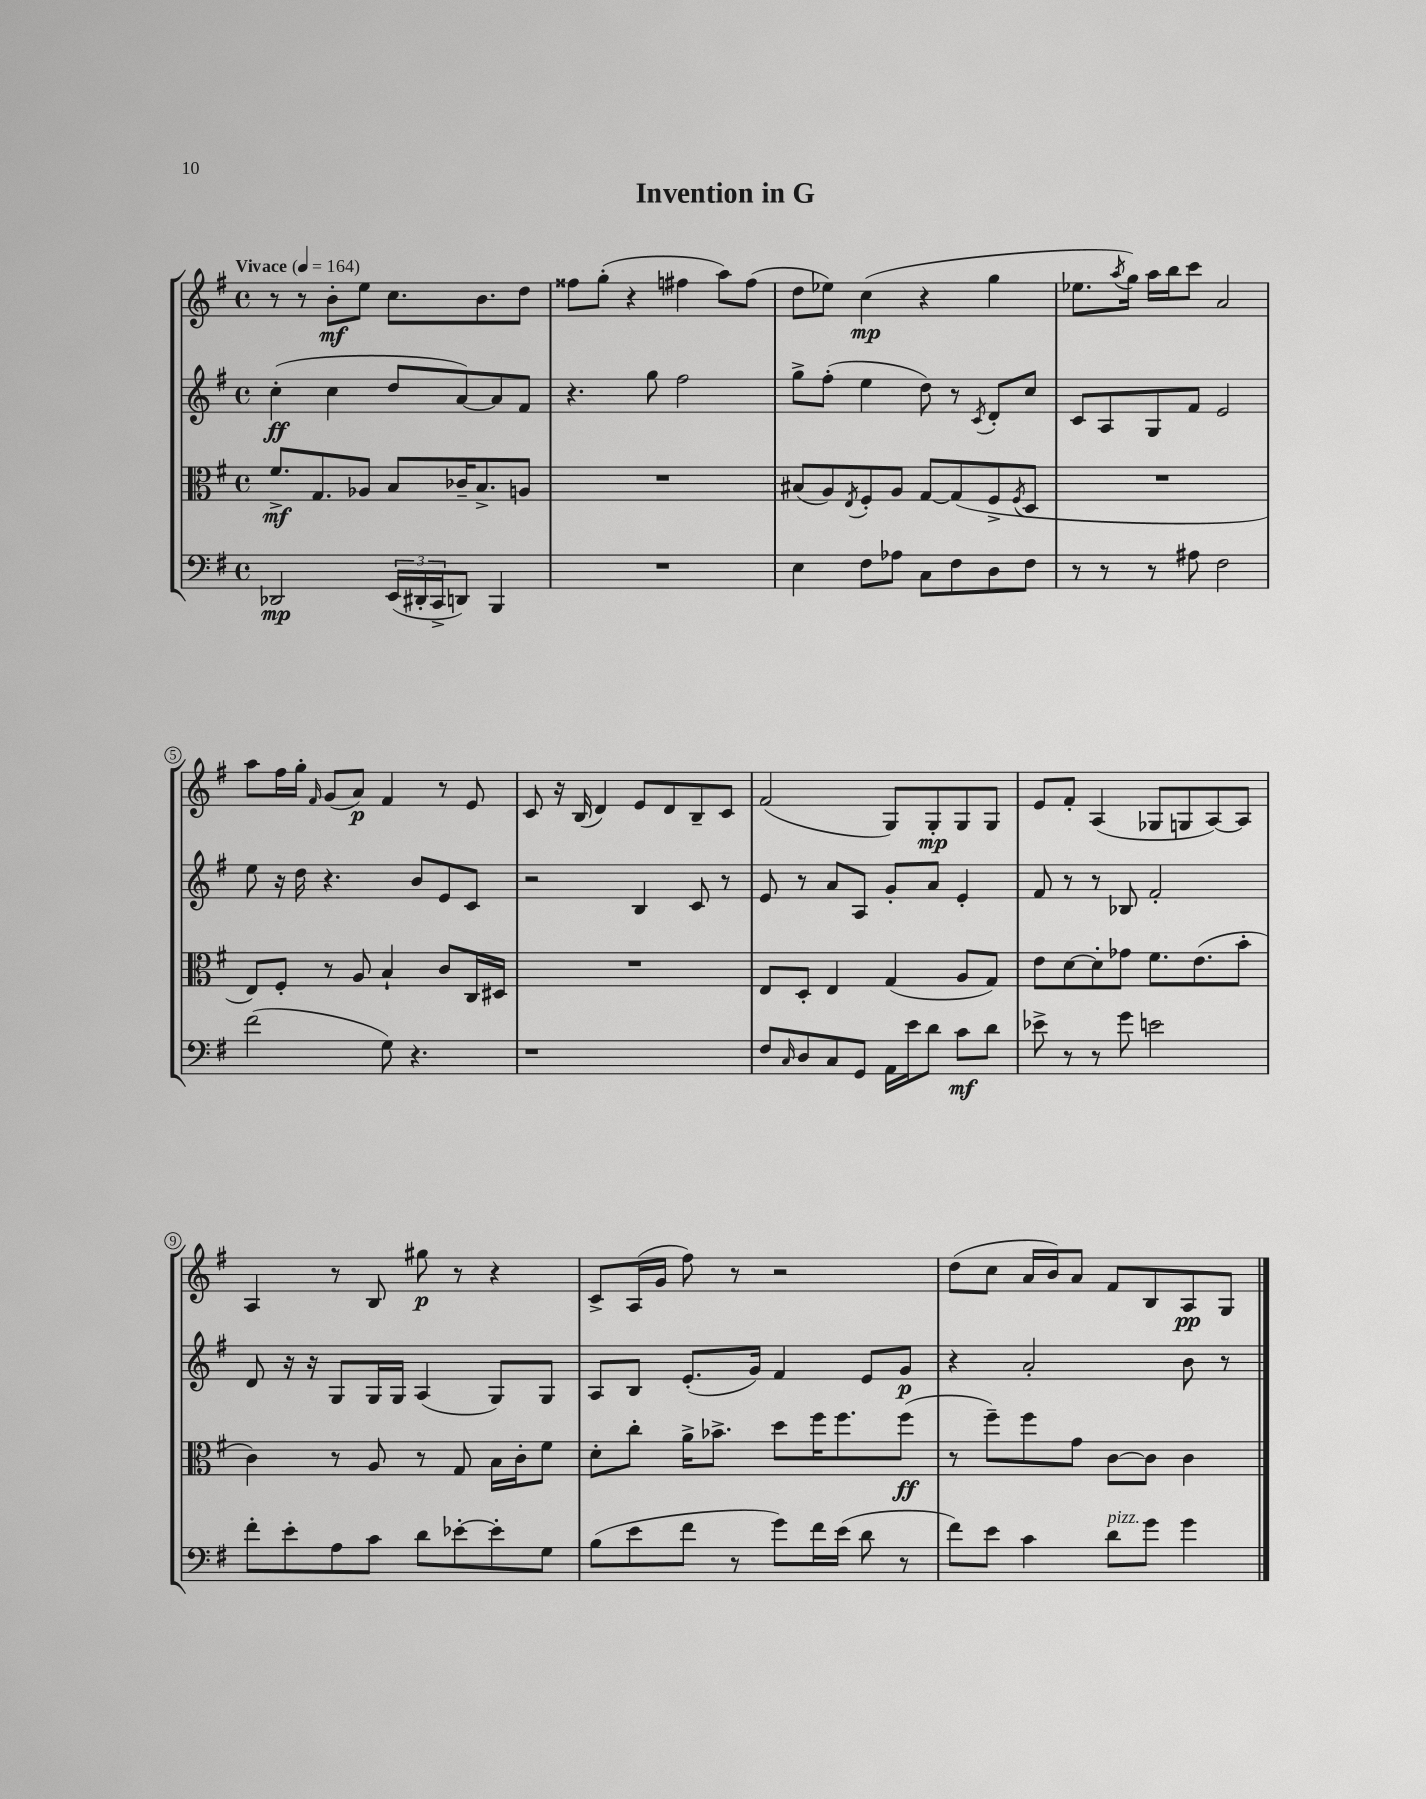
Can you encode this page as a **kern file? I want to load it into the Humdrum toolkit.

**kern	**kern	**kern	**kern
*staff4	*staff3	*staff2	*staff1
*clefF4	*clefC3	*clefG2	*clefG2
*k[f#]	*k[f#]	*k[f#]	*k[f#]
*M4/4	*M4/4	*M4/4	*M4/4
*met(c)	*met(c)	*met(c)	*met(c)
*MM164	*MM164	*MM164	*MM164
2DD-/	8.f#^/L	(4cc'\	8r
.	.	.	8r
.	8.G/	.	.
.	.	4cc\	8b'\L
.	8A-/J	.	8ee\J
(24EE/LL	8B/L	8dd/L	8.cc\L
24DD#'/	.	.	.
24CC^/J	.	.	.
8DD/J)	16c-~/K	[8a/)	.
.	8.B^/	.	8.b\
4BBB/	.	8a/]	.
.	8A/J	8f#/J	8dd\J
=	=	=	=
1r	1r	4.r	8ff##\L
.	.	.	(8gg'\J
.	.	.	4r
.	.	8gg\	.
.	.	2ff#\	4ff#\
.	.	.	8aa\L)
.	.	.	(8ff#\J
=	=	=	=
4E\	(8B#/L	8gg^\L	8dd\L
.	8A/)	(8ff#'\J	8ee-\J)
.	8qE/	.	.
8F#\L	8F#'/	4ee\	(4cc\
8A-\J	8A/J	.	.
8C\L	[8G/L	8dd\)	4r
8F#\	(8G/]	8r	.
.	.	8qc/	.
8D\	8F#^/	8d'/L	4gg\
.	8qF#/	.	.
8F#\J	8D/J	8cc/J	.
=	=	=	=
8r	1r	8c/L	8.ee-\L
8r	.	8A/	.
.	.	.	8qaa/
.	.	.	16gg\Jk)
8r	.	8G/	16aa\LL
.	.	.	16bb\J
8A#\	.	8f#/J	8ccc\J
2F#\	.	2e/	2a/
=	=	=	=
(2f#\	8E/L)	8ee\	8aa\L
.	8F#'/J	16r	16ff#\L
.	.	16dd\	16gg'\JJ
.	.	.	16qqf#/
.	8r	4.r	(8g/L
.	8A/	.	8a/J)
8G\)	4B`/	.	4f#/
4.r	.	8b/L	.
.	8c/L	8e/	8r
.	16C/L	8c/J	8e/
.	16D#/JJ	.	.
=	=	=	=
1r	1r	2r	8c/
.	.	.	16r
.	.	.	(16B/
.	.	.	4d/)
.	.	4B/	8e/L
.	.	.	8d/
.	.	8c/	8B~/
.	.	8r	8c/J
=	=	=	=
8F#/L	8E/L	8e/	(2f#/
16qqC/	.	.	.
8D/	8D'/J	8r	.
8C/	4E/	8a/L	.
8GG/J	.	8A/J	.
16AA\LL	(4G/	8g'/L	8G/L)
16e\J	.	.	.
8d\J	.	8a/J	8G'/
8c\L	8A/L	4e'/	8G/
8d\J	8G/J)	.	8G/J
=	=	=	=
8e-^\	8e\L	8f#/	8e/L
8r	[8d\	8r	8f#'/J
8r	8d'\]	8r	(4A/
8g\	8g-\J	8B-/	.
2e\	8.f#\L	2f#'/	8G-/L
.	.	.	8G/
.	(8.e\	.	.
.	.	.	[8A/)
.	8b'\J	.	8A/]J
=	=	=	=
8f#'\L	4c\)	8d/	4A/
8e'\	.	16r	.
.	.	16r	.
8A\	8r	8G/L	8r
8c\J	8A/	16G/L	8B/
.	.	16G/JJ	.
8d\L	8r	(4A/	8gg#\
[8e-'\	8G/	.	8r
8e-'\]	16B\LL	8G/L)	4r
.	16c'\J	.	.
8G\J	8f#\J	8G/J	.
=	=	=	=
(8B\L	8d'\L	8A/L	8c^/L
8e\	8cc'\J	8B/J	(16A/L
.	.	.	16g/JJ
8f#\J	16a^\LK	(8.e'/L	8ff#\)
.	8.b-^\J	.	.
8r	.	.	8r
.	.	16g/Jk)	.
8g\L)	8dd\L	4f#/	2r
16f#\L	16ff#\K	.	.
(16e\JJ	8.ff#\	.	.
8d\	.	8e/L	.
8r	(8ff#\J	8g/J	.
=	=	=	=
8f#\L)	8r	4r	(8dd\L
8e\J	8ff#~\L)	.	8cc\J
4c\	8ff#\	2a'/	16a/LL
.	.	.	16b/J)
.	8g\J	.	8a/J
8d\L	[8c\L	.	8f#/L
8g\J	8c\]J	.	8B/
4g\	4c\	8b\	8A/
.	.	8r	8G/J
==	==	==	==
*-	*-	*-	*-
